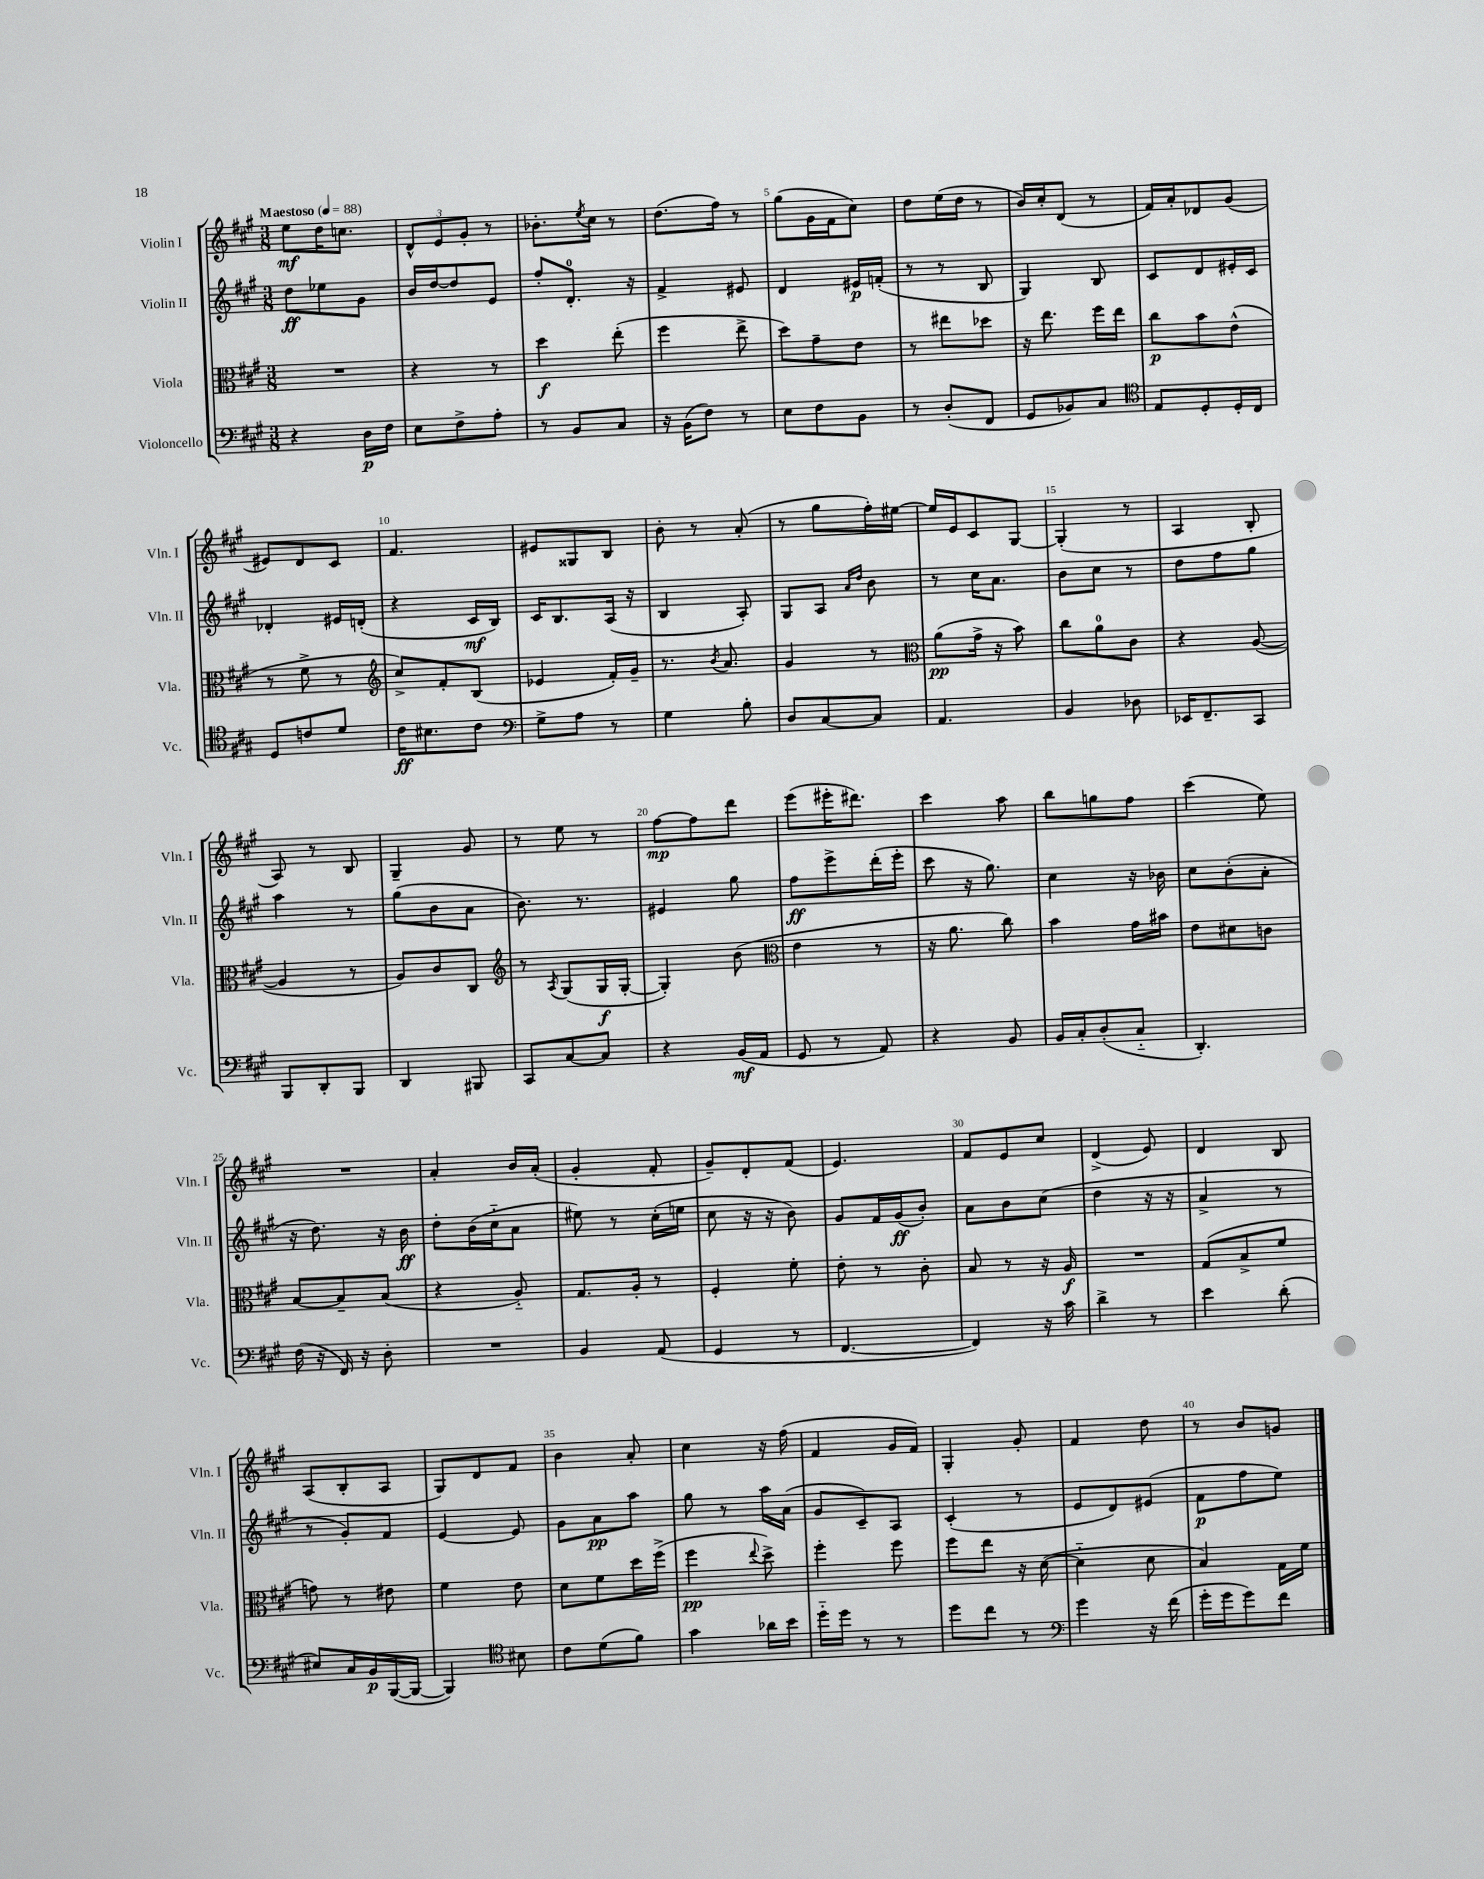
<<
\new StaffGroup <<
\new Staff = "s0" \with { instrumentName = "Violin I" shortInstrumentName = "Vln. I" } {
    \clef treble \key a \major \numericTimeSignature \time 3/8 \tempo "Maestoso" 4 = 88
    e''8\mf d''16 c''8. |
    \tuplet 3/2 { d'8-^ e'8 gis'8-. } r8 |
    bes'8.-. \acciaccatura { e''8 } cis''16 r8 |
    d''8.( fis''16) r8 |
    gis''8( gis'16 fis'16 cis''8) |
    d''8 e''16( d''16 r8 |
    b'16) cis''16-. d'8( r8 |
    fis'16) a'16-. des'8 gis'8( |
    eis'8) d'8 cis'8 |
    fis'4. |
    eis'8 gisis8 b8 |
    b'8-. r8 a'8-.( |
    r8 gis''8 fis''16-.) eis''16~ |
    eis''16 e'16 cis'8 gis8~ |
    gis4-.( r8 |
    a4 b8-. |
    a8) r8 b8 |
    gis4-- gis'8 |
    r8 e''8 r8 |
    fis''8~\mp fis''8 d'''8 |
    e'''8( eis'''16-. dis'''8.) |
    cis'''4 a''8 |
    b''8 g''8 fis''8 |
    cis'''4( e''8) |
    R4. |
    a'4-. b'16 a'16-.( |
    gis'4-. fis'8-. |
    gis'8--) d'8-. fis'8( |
    e'4.) |
    fis'8 e'8 cis''8 |
    d'4->( e'8) |
    d'4 b8 |
    a8( b8-. a8 |
    gis8) d'8 fis'8 |
    b'4 a'8-. |
    cis''4 r16 fis''16( |
    fis'4 gis'16 fis'16) |
    gis4-. gis'8-. |
    fis'4 d''8 |
    r8 b'8 g'8 \bar "|." |
}
\new Staff = "s1" \with { instrumentName = "Violin II" shortInstrumentName = "Vln. II" } {
    \clef treble \key a \major \numericTimeSignature \time 3/8
    d''8\ff ees''8 gis'8 |
    b'16 d''16~ d''8 e'8 |
    fis''8-. d'8.-0-. r16 |
    fis'4-> eis'8 |
    d'4 eis'16\p f'16-.( |
    r8 r8 b8 |
    gis4) b8 |
    cis'8 d'8 eis'16-. cis'16 |
    des'4-. eis'16 d'16-.( |
    r4 cis'16\mf b16) |
    cis'16 b8. a16( r16 |
    b4 a8-.) |
    gis8 a8 \grace { a'16 d''16 } b'8 |
    r8 cis''16 a'8. |
    b'8 cis''8 r8 |
    d''8 fis''8 gis''8 |
    a''4 r8 |
    gis''8( b'8 a'8 |
    b'8.) r8. |
    eis'4 gis''8 |
    fis''8\ff e'''8-> d'''16-.( e'''16-. |
    cis'''8 r16 gis''8.) |
    cis''4 r16 bes'16 |
    cis''8 b'8-.( a'8-. |
    r16 d''8.) r16 b'16\ff |
    d''8-. b'16( cis''16-_ a'8 |
    eis''8) r8 cis''16-.( e''16 |
    cis''8 r16 r16 b'8) |
    gis'8 fis'16 gis'16\ff( b'8-.) |
    a'8 b'8 cis''8( |
    d''4 r16 r16 |
    a'4-> r8 |
    r8 gis'8-.) fis'8 |
    e'4~ e'8 |
    gis'8 a'8\pp a''8 |
    gis''8 r8 a''16 a'16( |
    gis'8 cis'8--) a8 |
    cis'4-.( r8 |
    e'8 d'8) eis'8( |
    fis'8\p fis''8 e''8) \bar "|." |
}
\new Staff = "s2" \with { instrumentName = "Viola" shortInstrumentName = "Vla." } {
    \clef alto \key a \major \numericTimeSignature \time 3/8
    R4. |
    r4 r8 |
    d''4\f e''8-.( |
    fis''4 e''8-> |
    d''8) gis'8-- e'8 |
    r8 eis''8 des''8 |
    r16 e''8. fis''16 e''16 |
    cis''8\p b'8 e'8-^( |
    r8 fis'8-> r8 |
    \clef treble cis''8->) fis'8-. b8( |
    ees'4 fis'16-.) gis'16-- |
    r8. \acciaccatura { b'8 } a'8. |
    gis'4 r8 |
    \clef alto a'8\pp( gis'16-> r16 b'8) |
    cis''8 a'8-0 cis'8 |
    r4 a8~( |
    a4 r8 |
    a8) cis'8 cis8 |
    \clef treble r8 \acciaccatura { a8 } gis8( gis16\f gis16~-. |
    gis4-.) b'8( |
    \clef alto e'4 r8 |
    r16 a'8. cis''8) |
    b'4 gis'16 bis'16 |
    e'8 dis'8 c'8 |
    b8~ b8-- b8( |
    r4 a8-_) |
    gis8. a16-. r8 |
    fis4-. fis'8-. |
    e'8-. r8 cis'8-. |
    b8 r8 r16 a16\f |
    R4. |
    gis8( b8-> fis'8 |
    g'8) r8 eis'8 |
    fis'4 e'8 |
    d'8 fis'8 d''16 fis''16->( |
    fis''4\pp \appoggiatura { e''8 } d''8->) |
    fis''4-. fis''8 |
    fis''8 e''8 r16 d'16~( |
    d'4-_ d'8 |
    b4) gis16 fis'16 \bar "|." |
}
\new Staff = "s3" \with { instrumentName = "Violoncello" shortInstrumentName = "Vc." } {
    \clef bass \key a \major \numericTimeSignature \time 3/8
    r4 d16\p fis16 |
    e8 fis8-> a8-. |
    r8 b,8 cis8 |
    r16 b,16( fis8) r8 |
    e8 fis8 b,8 |
    r8 d8-.( fis,8 |
    gis,8 bes,8) cis8 |
    \clef tenor e8 d8-. d16-. cis16 |
    d8 c'8 d'8 |
    cis'16\ff bis8. cis'8 |
    \clef bass gis8-> a8 r8 |
    gis4 b8-. |
    d8 cis8~ cis8 |
    a,4. |
    b,4 des8 |
    ees,16 fis,8.-- cis,8 |
    b,,8 d,8-. b,,8 |
    d,4 bis,,8 |
    cis,8 cis8~ cis8 |
    r4 b,16\mf( a,16 |
    gis,8 r8 a,8) |
    r4 b,8 |
    b,16 cis16-. d8-.( cis8-_ |
    d,4.-.) |
    fis16( r16 fis,16) r16 d8-. |
    R4. |
    b,4 a,8( |
    gis,4 r8 |
    fis,4.~ |
    fis,4) r16 cis'16 |
    d'4-> r8 |
    e'4 d'8-.( |
    eis8) cis16 b,16\p b,,16~( b,,16~ |
    b,,4) \clef tenor bis8 |
    cis'8 d'8( fis'8) |
    gis'4 aes'16 b'16 |
    d''16-_ d''16 r8 r8 |
    d''8 cis''8 r8 |
    \clef bass gis'4 r16 fis'16( |
    gis'16-. gis'16 gis'8) fis'8 \bar "|." |
}
>>
>>
\layout { \context { \Score \override BarNumber.break-visibility = ##(#f #t #t) barNumberVisibility = #(every-nth-bar-number-visible 5) } }
